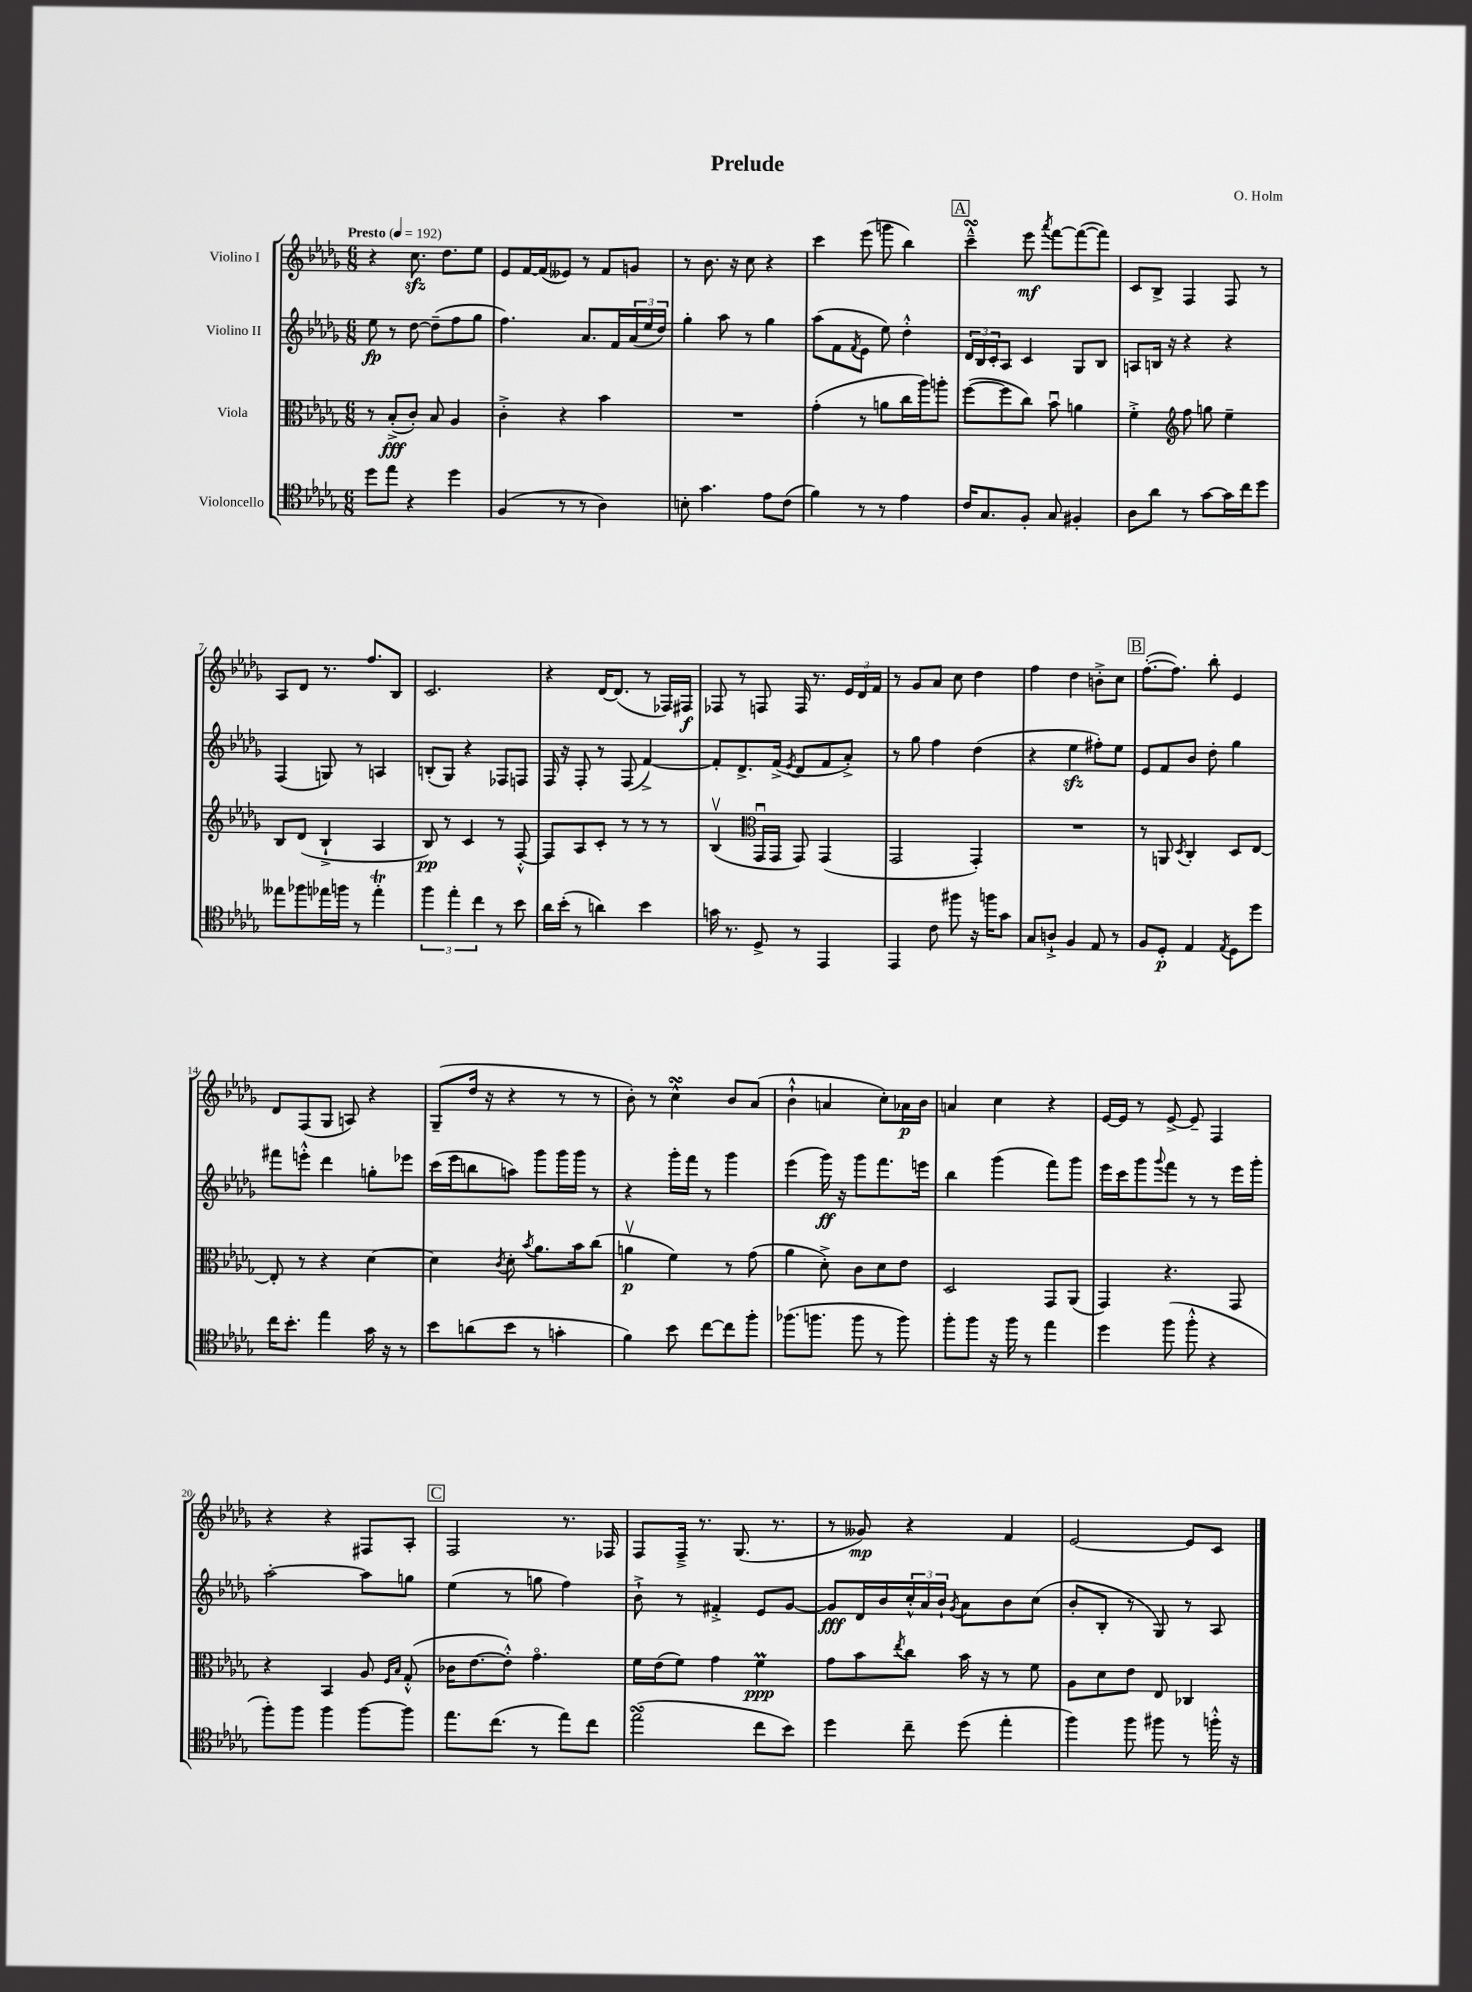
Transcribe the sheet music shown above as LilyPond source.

\header { title = "Prelude" composer = "O. Holm" }
<<
\new StaffGroup <<
\new Staff = "s0" \with { instrumentName = "Violino I" } {
    \clef treble \key des \major \numericTimeSignature \time 6/8 \tempo "Presto" 4 = 192
    r4 c''8.\sfz des''8. ees''8 |
    ees'8 f'16~ f'16( eeses'8) r8 f'8 g'8 |
    r8 bes'8. r16 c''8 r4 |
    c'''4 ees'''8( g'''8 bes''4) |
    \mark \markup { \box "A" } c'''4---^\turn ees'''8\mf \acciaccatura { aes'''8 } f'''8~ f'''8~( f'''8) |
    c'8 bes8-> f4 f8 r8 |
    aes8 des'8 r8. f''8. bes8 |
    c'2. |
    r4 des'16~ des'8.( r8 fes16) fis16\f |
    fes8 r8 f8 f16 r8. \tuplet 3/2 { ees'16 des'16 f'16 } |
    r8 ges'8 aes'8 c''8 des''4 |
    f''4 des''4 b'8-.-> c''8 |
    \mark \markup { \box "B" } f''8.~-.( f''8.) bes''8-. ees'4 |
    des'8 f8( ges8 a8) r4 |
    ges8--( des''16 r16 r4 r8 r8 |
    bes'8-.) r8 c''4-^\turn bes'8 aes'8( |
    bes'4-!-^ a'4 c''8-.) aes'16\p bes'16 |
    a'4 c''4 r4 |
    ees'16~ ees'16 r8 ees'8~-> ees'8-- f4 |
    r4 r4 fis8 aes8-. |
    \mark \markup { \box "C" } f2 r8. fes16 |
    f8 f16---> r8. ges8.( r8. |
    r8 geses'8\mp) r4 f'4 |
    ees'2~ ees'8 c'8 \bar "|." |
}
\new Staff = "s1" \with { instrumentName = "Violino II" } {
    \clef treble \key des \major \numericTimeSignature \time 6/8
    ees''8\fp r8 des''8~ des''8--( f''8 ges''8 |
    f''4.) aes'8. f'16 \tuplet 3/2 { aes'16( ees''16 des''16) } |
    ges''4-. aes''8 r8 ges''4 |
    aes''8( f'8 \acciaccatura { f'8 } ees'8 ees''8) des''4-.-^ |
    \mark \markup { \box "A" } \tuplet 3/2 { des'16 bes16 c'16-. } aes8 c'4 ges8 bes8 |
    a8 b16 r16 r4 r4 |
    f4( g8) r8 a4 |
    b8-.( ges8) r4 fes8 f8 |
    f16 r16 f8-. r8 f8( f'4~->) |
    f'8-. des'8.-> f'16->( \acciaccatura { ees'8 } des'8 f'8 aes'8-.->) |
    r8 ges''8 f''4 des''4( |
    r4 ees''4\sfz fis''8-.) ees''8 |
    \mark \markup { \box "B" } ees'8 f'8 bes'8 des''8-. ges''4 |
    fis'''8 e'''8-.-^ des'''4 g''8-. ees'''8 |
    c'''16( ees'''16 b''8 a''8) ges'''8 ges'''16 ges'''16 r8 |
    r4 ges'''16-. f'''16 r8 ges'''4 |
    ees'''4( ges'''16\ff) r16 ges'''8 f'''8. e'''16 |
    bes''4 ges'''4( f'''8) ges'''8 |
    ees'''16 c'''16 ges'''8 \appoggiatura { ges'''8 } f'''8 r8 r8 ees'''16 ges'''16-. |
    aes''2~-. aes''8 g''8 |
    \mark \markup { \box "C" } ees''4( r8 g''8 f''4) |
    bes'8-!-> r8 fis'4-.-> ees'8 ges'8~ |
    ges'8\fff des'16 bes'16 \tuplet 3/2 { c''16-.-^ aes'16 bes'16-! } \acciaccatura { ges'8 } aes'8 bes'8 c''8( |
    bes'8-. bes8-. r8 ges8) r8 aes8 \bar "|." |
}
\new Staff = "s2" \with { instrumentName = "Viola" } {
    \clef alto \key des \major \numericTimeSignature \time 6/8
    r8 bes8-.->\fff( c'8-.) bes8 aes4 |
    c'4-.-> r4 bes'4 |
    R2. |
    ges'4-.( r8 a'8 c''16 aes''16) a''8-. |
    \mark \markup { \box "A" } f''8~( f''8 c''8) bes'8\downbow a'4 |
    f'4-.-> \clef treble f''8 g''8 ees''4-- |
    bes8 des'8( bes4-!-> aes4 |
    bes8\pp) r8 c'4 r8 f8~-.-^ |
    f8 aes8 c'8-. r8 r8 r8 |
    bes4\upbow( \clef alto ges,16\downbow ges,16 ges,8) ges,4( |
    ges,2 ges,4-.) |
    R2. |
    \mark \markup { \box "B" } r8 a,8 \acciaccatura { des8 } c4-. des8 ees8~ |
    ees8-. r8 r4 des'4~ |
    des'4 \acciaccatura { c'8 } des'8-. \acciaccatura { bes'8 } aes'8. bes'16 c''8( |
    a'4\upbow\p f'4) r8 ges'8( |
    aes'4 des'8-.->) c'8 des'8 ees'8 |
    des2 ges,8 aes,8( |
    ges,4) r4. ges,8 |
    r4 bes,4 aes8 \grace { f16 bes16 } ges8-.-^( |
    \mark \markup { \box "C" } ces'16 ees'8.~ ees'8-.-^) ges'4.\flageolet |
    f'16 ees'16( f'8) ges'4 f'4\prall\ppp |
    ges'8 bes'8 \acciaccatura { ees''8 } c''8 bes'16 r16 r8 f'8 |
    aes8 des'8 ees'8 ees8 ces4 \bar "|." |
}
\new Staff = "s3" \with { instrumentName = "Violoncello" } {
    \clef tenor \key des \major \numericTimeSignature \time 6/8
    des''8 ees''8 r4 des''4 |
    f4( r8 r8 aes4) |
    b8-. ges'4. ees'8 c'8( |
    f'4) r8 r8 ees'4 |
    \mark \markup { \box "A" } c'16 ges8. f8-. ges8 fis4-. |
    aes8 aes'8 r8 ges'8~ ges'16 c''16 des''8 |
    eeses''8 fes''8 ees''16 f''16 r8 ees''4-.\trill |
    \tuplet 3/2 { f''4 ees''4-. c''4 } r8 bes'8 |
    aes'16 bes'16-.( r8 a'4) bes'4 |
    g'16 r8. des8-> r8 ees,4 |
    ees,4 c'8 fis''8 r16 f''16 ges'8 |
    ges8 a8-!-> f4 ees8 r8 |
    \mark \markup { \box "B" } f8 des8-.\p ees4 \acciaccatura { ees8 } des8 des''8 |
    c''16 bes'8.-. ees''4 ges'16 r16 r8 |
    bes'8 a'8( bes'8 r8 g'4-. |
    f'4) bes'8 c''8~ c''8 f''8-. |
    fes''8.( f''8. f''8 r8 f''8) |
    f''8-. f''8 r16 f''16 r8 ees''4 |
    des''4 f''8( f''8-.-^ r4 |
    f''8-.) f''8 f''4 f''8~ f''8 |
    \mark \markup { \box "C" } ees''8. c''8.( r8 ees''8) c''8 |
    ees''2\turn( c''8 bes'8) |
    des''4 c''8-- des''8( ees''4-. |
    f''4) f''8 fis''8 r8 f''16-.-^ r16 \bar "|." |
}
>>
>>
